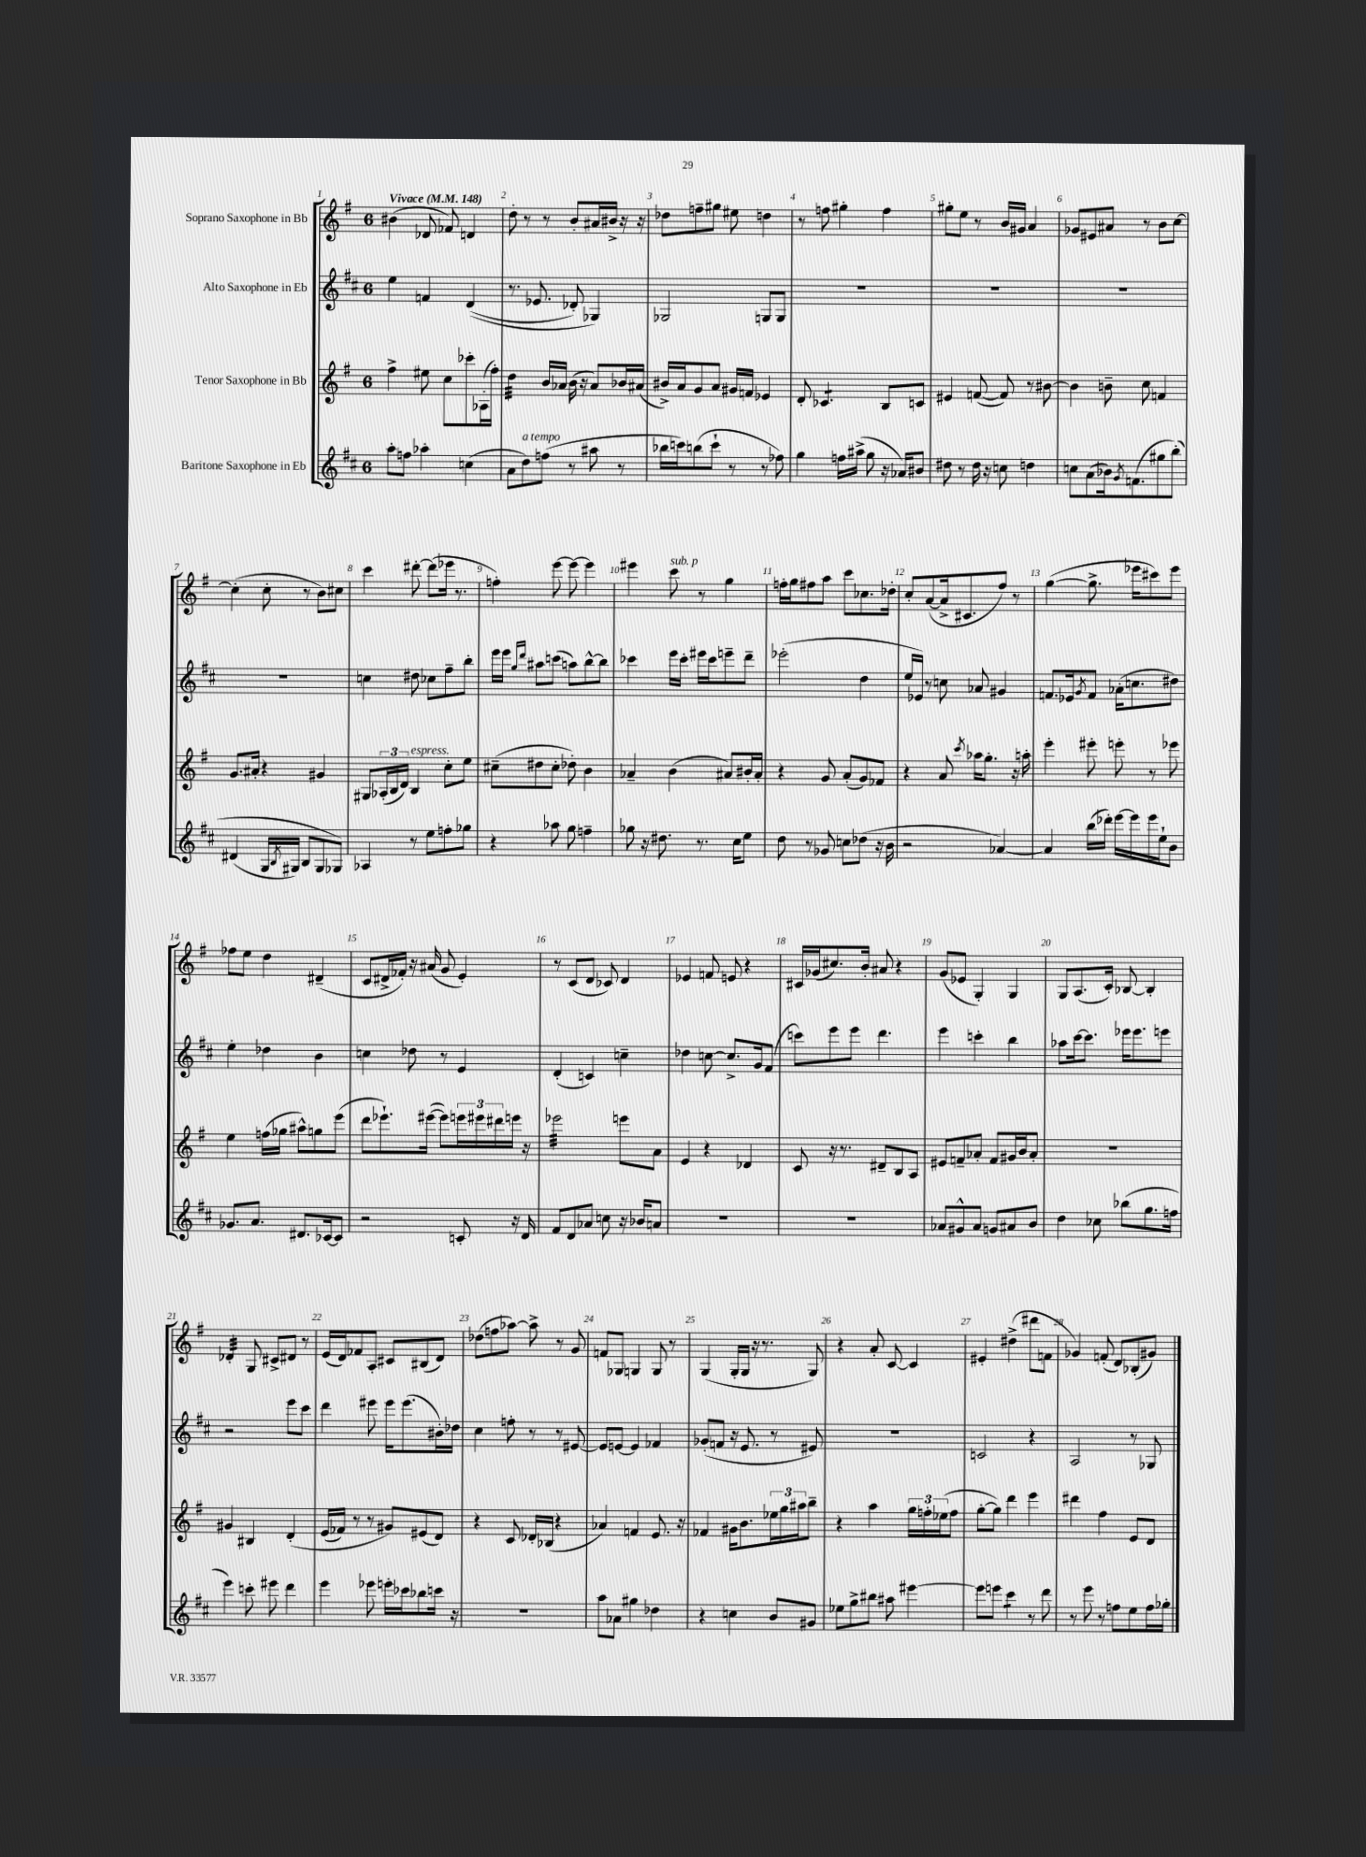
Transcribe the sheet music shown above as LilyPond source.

<<
\new StaffGroup <<
\new Staff = "s0" \with { instrumentName = "Soprano Saxophone in Bb" } {
    \clef treble \key g \major \once \override Staff.TimeSignature.style = #'single-digit \time 6/8 \tempo "Vivace" 4 = 148
    bis'4( des'8 fes'8) d'4 |
    d''8-. r8 r8 b'8-. ais'16 bis'16-> r16 r16 |
    des''8 f''8-- gis''8 eis''8 d''4 |
    r8 f''8 gis''4-. f''4 |
    gis''8-. e''8 r8 b'16 gis'16 a'4 |
    ges'8 eis'8 ais'8 r8 b'8 c''8~ |
    c''4-.( c''8-. r8 b'8) cis''8 |
    c'''4 dis'''8~-. dis'''8( ees'''16 r8. |
    f''4-.) e'''8~ e'''8~ e'''4 |
    eis'''4 c'''8^\markup { \italic "sub. p" } r8 g''4 |
    f''16-. g''16 fis''8 a''8 c'''8 ces''8. des''16-. |
    c''8-. a'8~( a'16-> cis'8. fis''8) r8 |
    g''4~( g''8.-> ees'''16 cis'''8) ees'''8 |
    fes''8 e''8 d''4 dis'4--( |
    c'8 dis'16-> fes'16-.) r16 ais'16( g'8 e'4-.) |
    r8 c'8( d'8 ces'8) d'4 |
    ees'4 f'8 e'8 r4 |
    cis'16 ges'16( cis''8.) b'16-. ais'8 r4 |
    g'8( ees'8 g4-.) g4 |
    g8 a8.( c'16-.) bes8~ bes4-. |
    des'4:32-. g8 cis'8-> dis'8 r8 |
    e'16( d'16) fes'8 a8-. cis'8 bis8( d'8) |
    des''8( f''8 aes''8~) aes''8-> r8 g'8 |
    f'8 ges8 g4 g8 r8 |
    g4( g16-. g16 r16 r8. g8) |
    r4 a'8-. c'8~ c'4 |
    eis'4-. dis''4->( dis'''8 f'8 |
    ges'4) f'8-.( d'8) bes8-.( gis'8) \bar "|." |
}
\new Staff = "s1" \with { instrumentName = "Alto Saxophone in Eb" } {
    \clef treble \key d \major \once \override Staff.TimeSignature.style = #'single-digit \time 6/8
    e''4 f'4 d'4(\( |
    r8. ees'8. des'8-.) ges4\) |
    ges2 g8 g8 |
    R2. |
    R2. |
    R2. |
    R2. |
    c''4 dis''8 ces''8 fis''8-- b''8-. |
    e'''16 e'''16 \grace { g''16 d'''16 } ais''8 c'''8( a''8) b''8~-^ b''8 |
    ces'''4 e'''16 ces'''16-. eis'''16 ces'''16 e'''8-- d'''8-- |
    ees'''2-.( d''4 |
    e''16 ees'16) r8 c''8 aes'8 gis'4 |
    f'8. ees'16 \acciaccatura { g'8 } f'8 aes'16-.( c''8. dis''8) |
    e''4-. des''4 b'4 |
    c''4 des''8 r8 e'4 |
    d'4-.( c'4) c''4-- |
    des''4 c''8~ c''8.-> g'16 fis'8( |
    c'''8) e'''8 e'''8 d'''4. |
    e'''4 c'''4-. b''4 |
    aes''8 cis'''16~ cis'''8. ees'''16 ees'''8. e'''8 |
    r2 e'''8 cis'''8 |
    d'''4 eis'''8 eis'''16 eis'''8.( bis'16-.) des''16 |
    cis''4 f''8-. r8 r8 eis'8~ |
    eis'8 e'8~ e'4 fes'4 |
    ges'8-.( f'8 r16 e'8. r8 eis'8) |
    R2. |
    c'2 r4 |
    a2 r8 ges8 \bar "|." |
}
\new Staff = "s2" \with { instrumentName = "Tenor Saxophone in Bb" } {
    \clef treble \key g \major \once \override Staff.TimeSignature.style = #'single-digit \time 6/8
    fis''4-> eis''8 c''8 ces'''8-. aes16-.( fis''16-.) |
    d''4:32 b'16 aes'16 b'16( r16 aes'8) bes'16 ais'16( |
    bis'16->) a'16 g'8 a'8 gis'16 f'16 ees'4 |
    d'8-. ces'4.:8 b8 c'8 |
    eis'4 f'8~( f'8) r8 bis'8~ |
    bis'4 b'8-- c''8 f'4 |
    g'8. ais'16-. r4 gis'4 |
    gis8 \tuplet 3/2 { aes16-.( b16 d'16) } b4^\markup { \italic "espress." } c''8-. e''8 |
    cis''8--( dis''8 cis''8-. des''8-.) b'4 |
    aes'4-- b'4( ais'8) bis'16-. ais'16-. |
    r4 g'8 a'8-.( g'8) fes'8 |
    r4 a'8 \acciaccatura { c'''8 } aes''16 g''8.-. r16 a''16-. |
    e'''4-. eis'''8-. e'''8-. r8 ees'''8 |
    e''4 f''16( ges''16 ais''8-^) g''8 e'''8( |
    d'''8 ees'''8.-!) eis'''16~( eis'''8) \tuplet 3/2 { e'''16 eis'''16 dis'''16 } e'''16 r16 |
    ees'''2:32 e'''8 a'8 |
    e'4 r4 des'4 |
    c'8 r16 r8. dis'8-- b8 a8 |
    eis'8 f'8-- aes'8-. f'8 gis'16 b'16 aes'8-. |
    R2. |
    gis'4 bis4 d'4-.\( |
    e'16( fes'16) r8 r8 gis'8\) eis'8( d'8) |
    r4 c'8 des'16-. bes16( r4 |
    aes'4) f'4 e'8. r16 |
    fes'4 gis'16 b'8. \tuplet 3/2 { ees''16 g''16 ais''16 } b''8-- |
    r4 a''4 \tuplet 3/2 { g''16 f''16-. ees''16( } f''8 |
    g''8~-. g''8) d'''4 e'''4 |
    dis'''4 fis''4 e'8 d'8 \bar "|." |
}
\new Staff = "s3" \with { instrumentName = "Baritone Saxophone in Eb" } {
    \clef treble \key d \major \once \override Staff.TimeSignature.style = #'single-digit \time 6/8
    a''8-. f''8 aes''4-. c''4( |
    a'8 d''8^\markup { \italic "a tempo" }) f''8( r8 ais''8 r8 |
    bes''16 c'''16) b''8( c'''8-! r8 r8 fes''8) |
    g''4 f''16 ais''16->( g''8 r16 aes'16) bis'8 |
    dis''8 r8 dis''16 r16 c''8 d''4 |
    c''8 a'8( bes'16) \acciaccatura { g'8 } f'8.( gis''8 b''8-.)\( |
    dis'4( g16 \acciaccatura { b8 } gis16) b8 gis8 ges8\) |
    aes4 r8 e''8 f''8-. ges''8 |
    r4 aes''8 g''8 f''4-- |
    ges''8 r16 dis''8. r8. cis''16 e''8 |
    d''8 r8 ges'8 c''8 des''8( r16 b'16 |
    r2 aes'4~) |
    aes'4 b''16( des'''16-.) e'''16~ e'''16 e'''16 e''16-! b'8 |
    ges'8. a'8. dis'8. ces'16~ ces'8 |
    r2 c'8-. r16 d'16 |
    fis'8 d'8 aes'8 c''8 r16 bes'16 a'8 |
    R2. |
    R2. |
    aes'8 gis'8-^ aes'8 g'8 ais'8 b'8 |
    d''4 ces''8 bes''8( g''8. f''16 |
    e'''4) c'''8-. eis'''8 d'''4 |
    e'''4 ees'''8 e'''16-. ces'''16 bes''8 c'''16 r16 |
    R2. |
    a''8 aes'8 gis''4 des''4 |
    r4 c''4 b'8 gis'8 |
    ees''8 g''8-> bis''8 ais''8 eis'''4~ |
    eis'''8 e'''8 cis'''4:8 r8 d'''8 |
    r8 e'''8 r8 f''8 e''8 f''16 ges''16-. \bar "|." |
}
>>
>>
\layout { \context { \Score \override BarNumber.break-visibility = ##(#f #t #t) barNumberVisibility = #all-bar-numbers-visible } }
